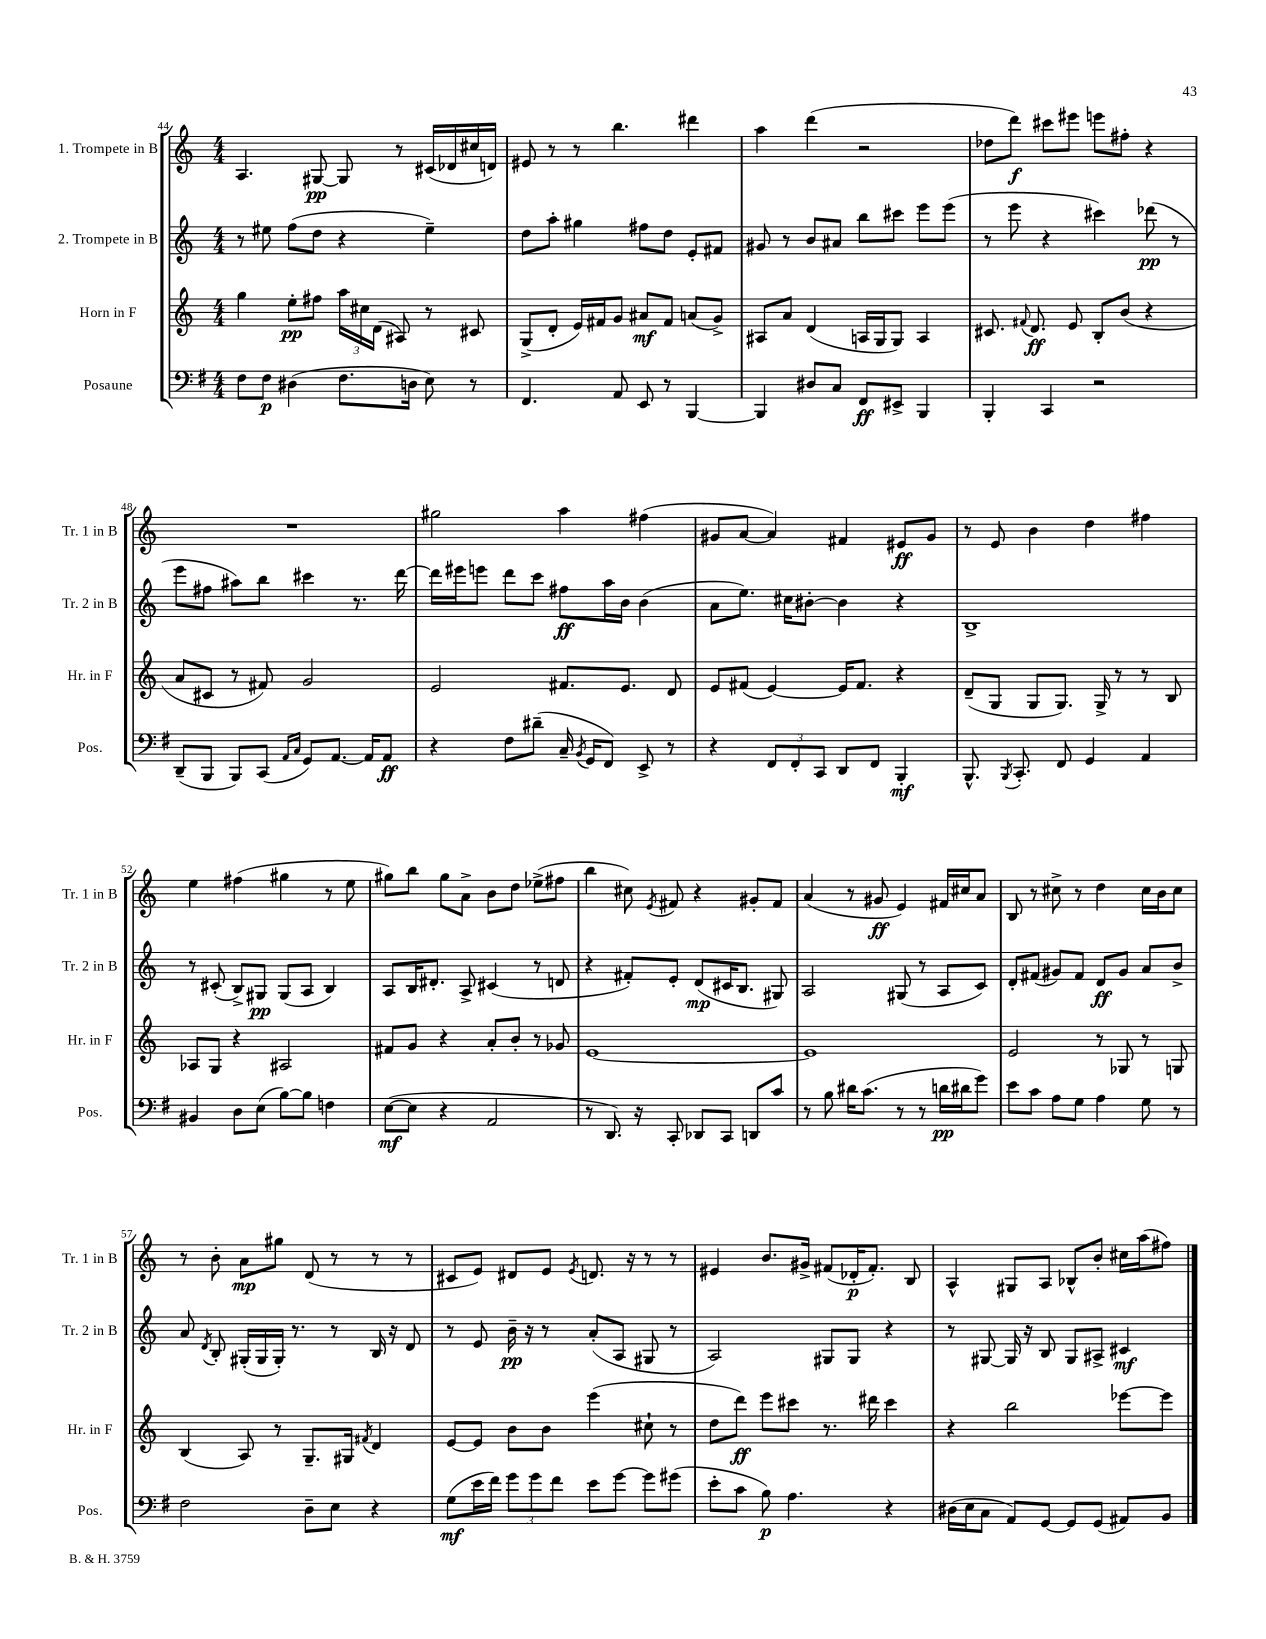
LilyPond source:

<<
\new StaffGroup <<
\new Staff = "s0" \with { instrumentName = "1. Trompete in B" shortInstrumentName = "Tr. 1 in B" } {
    \clef treble \key c \major \numericTimeSignature \time 4/4
    \autoBeamOff a4. gis8~\pp gis8 r8 cis'16[( des'16 cis''16 d'16]) |
    eis'8 r8 r8 b''4. dis'''4 |
    a''4 d'''4( r2 |
    des''8[ d'''8]\f) cis'''8[ eis'''8] e'''8[ fis''8]-. r4 |
    R1 |
    gis''2 a''4 fis''4( |
    gis'8[ a'8]~ a'4) fis'4 eis'8[\ff gis'8] |
    r8 e'8 b'4 d''4 fis''4 |
    e''4 fis''4( gis''4 r8 e''8 |
    gis''8[) b''8] gis''8[ a'8]-> b'8[ d''8] ees''8[->( fis''8] |
    b''4 cis''8) \acciaccatura { e'8 } fis'8 r4 gis'8[-. fis'8] |
    a'4( r8 gis'8\ff e'4) fis'16[ cis''16 a'8] |
    b8 r8 cis''8-> r8 d''4 cis''16[ b'16 cis''8] |
    r8 b'8-. a'8[\mp gis''8] d'8( r8 r8 r8 |
    cis'8[ e'8]) dis'8[ e'8] \acciaccatura { e'8 } d'8. r16 r8 r8 |
    eis'4 b'8.[ gis'16]-> fis'8[( des'16-.\p fis'8.]-.) b8 |
    a4-^ gis8[ a8] bes8[-^ b'8]-. cis''16[ a''16( fis''8]) \bar "|." |
}
\new Staff = "s1" \with { instrumentName = "2. Trompete in B" shortInstrumentName = "Tr. 2 in B" } {
    \clef treble \key c \major \numericTimeSignature \time 4/4
    \autoBeamOff r8 eis''8 f''8[( d''8] r4 eis''4--) |
    d''8[ a''8]-. gis''4 fis''8[ d''8] e'8[-. fis'8] |
    gis'8 r8 b'8[ ais'8] b''8[ cis'''8] e'''8[ e'''8]( |
    r8 e'''8 r4 cis'''4) des'''8\pp( r8 |
    e'''8[ fis''8] ais''8[) b''8] cis'''4 r8. d'''16~ |
    d'''16[ eis'''16 e'''8] d'''8[ c'''8] fis''8[\ff a''16 b'16] b'4( |
    a'8[ e''8.]) cis''16[ bis'8]~-. bis'4 r4 |
    b1-> |
    r8 cis'8-.( b8[->) gis8]\pp gis8[( a8] b4) |
    a8[ b16 dis'8.]-. a8-> cis'4( r8 d'8 |
    r4 fis'8[-.) e'8]-. d'8[\mp( cis'16 b8.] gis8) |
    a2 gis8( r8 a8[ c'8]) |
    d'8[-. fis'8]( gis'8[) fis'8] d'8[\ff gis'8] a'8[ b'8]-> |
    a'8 \acciaccatura { d'8 } b8-. gis16[-.( gis16 gis16]-.) r8. r8 b16 r16 d'8 |
    r8 e'8 b'16--\pp r16 r8 a'8[-.( a8] gis8 r8 |
    a2) gis8[ gis8] r4 |
    r8 gis8~ gis16 r16 b8 gis8[ ais8]-> cis'4\mf \bar "|." |
}
\new Staff = "s2" \with { instrumentName = "Horn in F" shortInstrumentName = "Hr. in F" } {
    \clef treble \key c \major \numericTimeSignature \time 4/4
    \autoBeamOff g''4 e''8[-.\pp fis''8] \tuplet 3/2 { a''16[ cis''16 d'16]( } ais8) r8 cis'8 |
    g8[->( d'8]-. e'16[) fis'16 g'8] ais'8[\mf fis'8] a'8[( g'8]->) |
    ais8[ a'8] d'4( a16[ g16 g8]) a4 |
    cis'8. \appoggiatura { fis'8 } d'8.\ff e'8 b8[-. b'8]( r4 |
    a'8[ cis'8] r8 fis'8) g'2 |
    e'2 fis'8.[ e'8.] d'8 |
    e'8[ fis'8]( e'4~) e'16[ fis'8.] r4 |
    d'8[--( g8] g8[ g8.]) g16-> r8 r8 b8 |
    aes8[ g8] r4 ais2 |
    fis'8[ g'8] r4 a'8[-. b'8]-. r8 ges'8 |
    e'1~ |
    e'1 |
    e'2 r8 ges8 r8 g8 |
    b4( a8) r8 g8.[-- gis16] \acciaccatura { fis'8 } d'4 |
    e'8[~ e'8] b'8[ b'8] e'''4( cis''8-! r8 |
    d''8[ d'''8]\ff) e'''8[ cis'''8] r8. dis'''16 cis'''4 |
    r4 b''2 ees'''8[~ ees'''8] \bar "|." |
}
\new Staff = "s3" \with { instrumentName = "Posaune" shortInstrumentName = "Pos." } {
    \clef bass \key g \major \numericTimeSignature \time 4/4
    \autoBeamOff fis8[ fis8]\p dis4( fis8.[ d16] e8) r8 |
    fis,4. a,8 e,8 r8 b,,4~ |
    b,,4 dis8[ c8] fis,8[\ff eis,8]-> b,,4 |
    b,,4-. c,4 r2 |
    d,8[--( b,,8] b,,8[) c,8]( \grace { a,16[ c16] } g,8[) a,8.]~ a,16[ a,8]\ff |
    r4 fis8[ dis'8]--( c16-- \acciaccatura { b,8 } g,16[ fis,8]) e,8-> r8 |
    r4 \tuplet 3/2 { fis,8[ fis,8-. c,8] } d,8[ fis,8] b,,4-.\mf |
    b,,8.-^ \acciaccatura { b,,8 } c,8.-. fis,8 g,4 a,4 |
    bis,4 d8[ e8]( b8[~) b8] f4 |
    e8[~\mf( e8] r4 a,2 |
    r8 d,8.) r16 c,8-. des,8[ c,8] d,8[ c'8] |
    r8 b8 dis'16[ c'8.]( r8 r8 d'16[\pp dis'16 g'8]) |
    e'8[ c'8] a8[ g8] a4 g8 r8 |
    fis2 d8[-- e8] r4 |
    g8[\mf( e'16 fis'16]) \tuplet 3/2 { g'8[ g'8 fis'8] } e'8[ g'8]~ g'8[ gis'8]( |
    e'8[-. c'8] b8\p) a4. r4 |
    dis16[( e16 c8] a,8[) g,8]~ g,8[ g,8]( ais,8[) b,8] \bar "|." |
}
>>
>>
\layout { \context { \Score currentBarNumber = #44 } }
